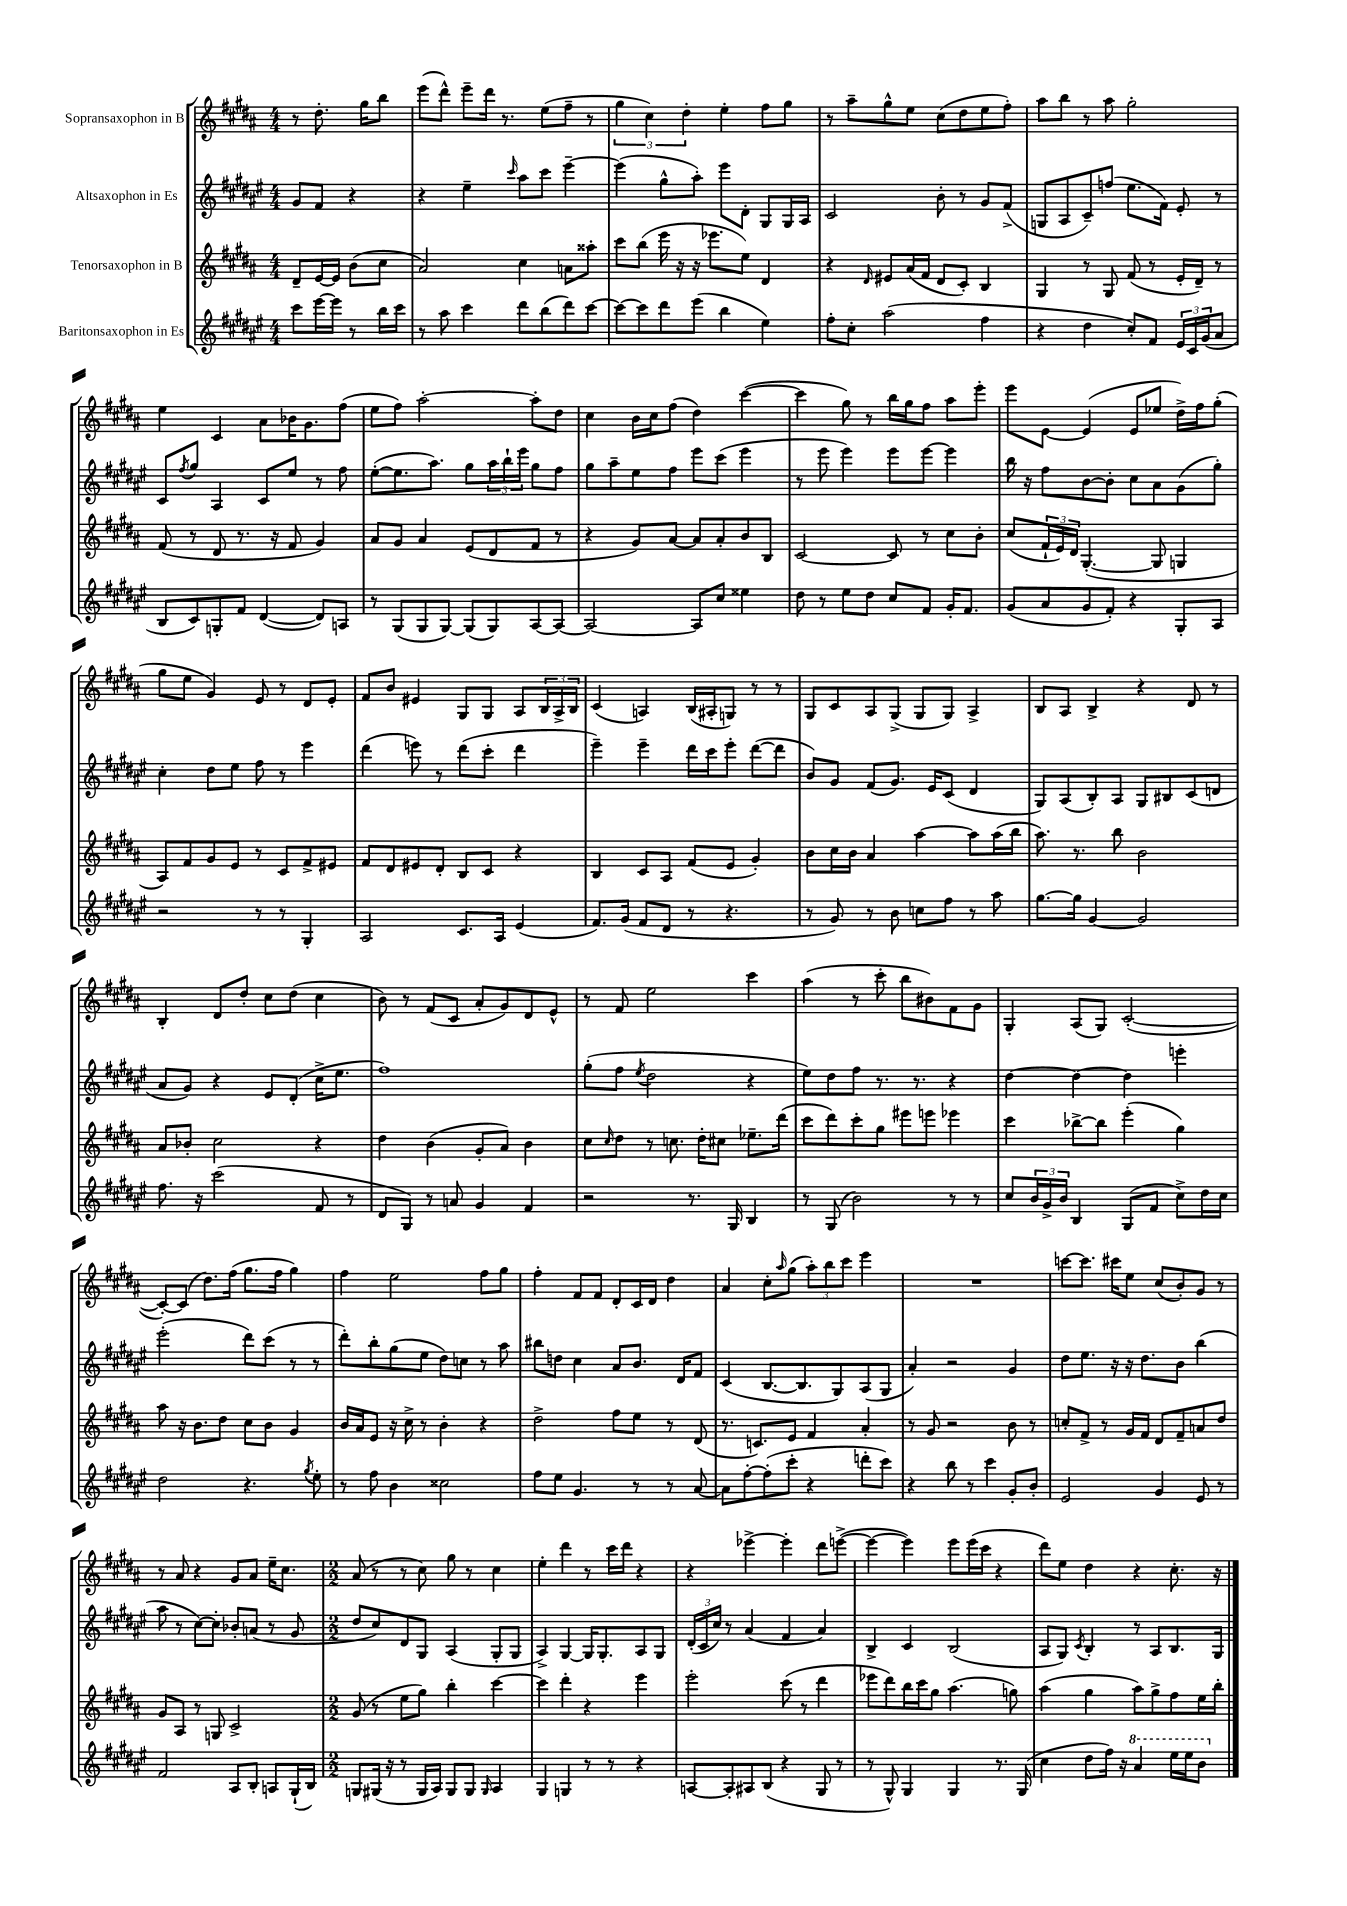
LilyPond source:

<<
\new StaffGroup <<
\new Staff = "s0" \with { instrumentName = "Sopransaxophon in B" } {
    \clef treble \key b \major \numericTimeSignature \time 4/4 \partial 2
    r8 dis''8.-. gis''16 b''8 |
    e'''8( dis'''8-^) e'''8-- dis'''16 r8. e''8( fis''8-- r8 |
    \tuplet 3/2 { gis''4 cis''4) dis''4-. } e''4-. fis''8 gis''8 |
    r8 ais''8-- gis''8-^ e''8 cis''8( dis''8 e''8 fis''8-.) |
    ais''8 b''8 r8 ais''8 gis''2-. |
    e''4 cis'4 ais'8 bes'16 gis'8. fis''8( |
    e''8 fis''8) ais''2~-. ais''8-. dis''8 |
    cis''4 b'16 cis''16 fis''8( dis''4) cis'''4~( |
    cis'''4 gis''8) r8 b''16 gis''16 fis''8 ais''8 e'''8-. |
    e'''8 e'8~ e'4( e'8 ees''8 dis''16->) fis''16 gis''8-.( |
    gis''8 e''8 gis'4) e'8 r8 dis'8 e'8-. |
    fis'8 b'8 eis'4 gis8 gis8 ais8 \tuplet 3/2 { b16 ais16-> b16 } |
    cis'4( a4) b16( ais16-. g8) r8 r8 |
    gis8 cis'8 ais8 gis8->( gis8 gis8) ais4-> |
    b8 ais8 b4-> r4 dis'8 r8 |
    b4-. dis'8 dis''8-. cis''8 dis''8( cis''4 |
    b'8) r8 fis'8( cis'8 ais'8-. gis'8) dis'8 e'8-^ |
    r8 fis'8 e''2 cis'''4 |
    ais''4( r8 cis'''8-. b''8 bis'8) fis'8 gis'8 |
    gis4-. ais8( gis8) cis'2~-.( |
    cis'8~-.) cis'8( dis''8.) fis''16( gis''8. fis''16 gis''4) |
    fis''4 e''2 fis''8 gis''8 |
    fis''4-. fis'8 fis'8 dis'8-. cis'16 dis'16 dis''4 |
    ais'4 cis''8-. \grace { ais''16 } gis''8( \tuplet 3/2 { ais''8-.) b''8 cis'''8 } e'''4 |
    R1 |
    c'''8~ c'''8. cis'''16 e''8 cis''8( b'8-.) gis'8 r8 |
    r8 ais'8 r4 gis'8 ais'8 e''16-- cis''8. |
    \numericTimeSignature \time 2/2 ais'8( r8 r8 cis''8) gis''8 r8 cis''4 |
    e''4-. dis'''4 r8 cis'''16 dis'''16 r4 |
    r4 ees'''4~-> ees'''4-. dis'''8 e'''8~->( |
    e'''4~ e'''4) e'''8 e'''16( cis'''16 r4 |
    dis'''8) e''8 dis''4 r4 cis''8.-. r16 \bar "|." |
}
\new Staff = "s1" \with { instrumentName = "Altsaxophon in Es" } {
    \clef treble \key fis \major \numericTimeSignature \time 4/4 \partial 2
    gis'8 fis'8 r4 |
    r4 eis''4-- \grace { cis'''16 } ais''8 cis'''8 eis'''4~-- |
    eis'''4( gis''8-^ ais''8-.) eis'''8 dis'8-. gis8 gis16 ais16 |
    cis'2 b'8-. r8 gis'8 fis'8->( |
    g8 ais8 cis'8--) f''8( eis''8. fis'16) eis'8-. r8 |
    cis'8 \acciaccatura { fis''8 } gis''8 ais4 cis'8 eis''8 r8 fis''8 |
    eis''8~-.( eis''8. ais''8.) gis''8 \tuplet 3/2 { ais''16 b''16-! eis'''16 } gis''8 fis''8 |
    gis''8 ais''8-- eis''8 fis''8 eis'''8 cis'''8( eis'''4 |
    r8 eis'''8 eis'''4) eis'''8 eis'''8~ eis'''4 |
    b''16 r16 fis''8 b'8~ b'8-. cis''8 ais'8 gis'8( gis''8-.) |
    cis''4-. dis''8 eis''8 fis''8 r8 eis'''4 |
    dis'''4( e'''8) r8 dis'''8( cis'''8-. dis'''4 |
    eis'''4--) eis'''4-- dis'''16 cis'''16 eis'''8-. dis'''8~( dis'''8 |
    b'8) gis'8 fis'8( gis'8.) eis'16 cis'8( dis'4 |
    gis8) ais8( b8-.) ais8 gis8 bis8 cis'8( d'8 |
    ais'8 gis'8) r4 eis'8 dis'8-.( cis''16-> eis''8. |
    fis''1) |
    gis''8-.( fis''8 \acciaccatura { eis''8 } dis''2 r4 |
    eis''8) dis''8 fis''8 r8. r8. r4 |
    dis''4~ dis''4~ dis''4 e'''4-. |
    eis'''2-.( dis'''8) cis'''8( r8 r8 |
    dis'''8-.) b''8-. gis''8( eis''8 dis''8) c''8 r8 ais''8 |
    bis''8 d''8 cis''4 ais'8 b'8. dis'16 fis'8 |
    cis'4( b8.~ b8. gis8) ais8( gis8 |
    ais'4-.) r2 gis'4 |
    dis''8 eis''8. r16 r16 dis''8. b'8 b''4( |
    ais''8 r8 cis''8~) cis''8-. bes'8-. a'8( r8 gis'8 |
    \numericTimeSignature \time 2/2 dis''8 cis''8) dis'8 gis8 ais4( gis8-. gis8 |
    ais4->) gis4~ gis16 gis8.-. ais8 gis8 |
    \tuplet 3/2 { dis'16-.( cis'16 cis''16) } r8 ais'4( fis'4 ais'4) |
    b4-> cis'4 b2( |
    ais8 gis8) \acciaccatura { cis'8 } b4-. r8 ais8 b8. gis16 \bar "|." |
}
\new Staff = "s2" \with { instrumentName = "Tenorsaxophon in B" } {
    \clef treble \key b \major \numericTimeSignature \time 4/4 \partial 2
    dis'8-- e'16~ e'16 b'8( cis''8 |
    ais'2) cis''4 a'8 aisis''8-. |
    cis'''8 b''8( e'''16 r16 r16 ees'''8. e''8) dis'4 |
    r4 \grace { dis'16 } eis'8 ais'16( fis'16 dis'8 cis'8-.) b4 |
    gis4 r8 gis8 fis'8( r8 e'16-. dis'16--) r8 |
    fis'8( r8 dis'8 r8. r16 fis'8 gis'4) |
    ais'8 gis'8 ais'4 e'8( dis'8 fis'8 r8 |
    r4 gis'8) ais'8~ ais'8 ais'8-. b'8 b8 |
    cis'2~ cis'8 r8 cis''8 b'8-. |
    cis''8( \tuplet 3/2 { fis'16-! e'16) dis'16 } gis4.~-.( gis8 g4 |
    ais8) fis'8 gis'8 e'8 r8 cis'8 fis'8-> eis'8 |
    fis'8 dis'8 eis'8 dis'8-. b8 cis'8 r4 |
    b4 cis'8 ais8 fis'8( e'8 gis'4-.) |
    b'8 cis''16 b'16 ais'4 ais''4~ ais''8 ais''16( b''16 |
    ais''8.) r8. b''8 b'2 |
    ais'8 bes'8-. cis''2 r4 |
    dis''4 b'4( gis'8-. ais'8) b'4 |
    cis''8 \grace { cis''16 } dis''8 r8 c''8. dis''16-. cis''8 ees''8.-- dis'''16( |
    cis'''8 dis'''8) cis'''8-. gis''8 eis'''8 e'''8 ees'''4 |
    cis'''4 bes''8~-> bes''8 e'''4-.( gis''4) |
    ais''8 r16 b'8. dis''8 cis''8 b'8 gis'4 |
    b'16 ais'16 e'8 r16 cis''16-> r8 b'4-. r4 |
    dis''2-> fis''8 e''8 r8 dis'8( |
    r8. c'8.) e'8 fis'4 ais'4-. |
    r8 gis'8 r2 b'8 r8 |
    c''8-. fis'8-> r8 gis'16 fis'16 dis'8 fis'8-- a'8 dis''8 |
    gis'8 ais8 r8 g8 cis'2-> |
    \numericTimeSignature \time 2/2 gis'8( r8 e''8 gis''8) b''4-. cis'''4~ |
    cis'''4 dis'''4-. r4 e'''4 |
    e'''2-. cis'''8( r8 dis'''4 |
    ees'''8 dis'''8) b''16 cis'''16 gis''8 ais''4.( g''8) |
    ais''4( gis''4 ais''8) gis''8-> fis''8 e''16 b''16-. \bar "|." |
}
\new Staff = "s3" \with { instrumentName = "Baritonsaxophon in Es" } {
    \clef treble \key fis \major \numericTimeSignature \time 4/4 \partial 2
    cis'''8 eis'''16~ eis'''16 r8 b''16 cis'''16 |
    r8 ais''8 cis'''4 dis'''8 b''8( dis'''8) cis'''8~ |
    cis'''8~ cis'''8 dis'''8 eis'''8( b''4 eis''4) |
    fis''8-. cis''8-. ais''2( fis''4 |
    r4 dis''4 cis''8-.) fis'8 \tuplet 3/2 { eis'16 cis'16 gis'16( } ais'8 |
    b8 cis'8) g8-. fis'8 dis'4~( dis'8) a8 |
    r8 gis8( gis8 gis8~) gis8( gis8) ais8~ ais8~ |
    ais2~ ais8 cis''8 eisis''4 |
    dis''8 r8 eis''8 dis''8 cis''8 fis'8 gis'16-. fis'8. |
    gis'8( ais'8 gis'8 fis'8-.) r4 gis8-. ais8 |
    r2 r8 r8 gis4-. |
    ais2 cis'8. ais16 eis'4( |
    fis'8.) gis'16( fis'8 dis'8 r8 r4. |
    r8 gis'8) r8 b'8 c''8 fis''8 r8 ais''8 |
    gis''8.~ gis''16 gis'4~ gis'2 |
    fis''8. r16 cis'''2( fis'8 r8 |
    dis'8 gis8) r8 a'8 gis'4 fis'4 |
    r2 r8. gis16 b4 |
    r8 gis8( b'2) r8 r8 |
    cis''8 \tuplet 3/2 { b'16 gis'16-> b'16 } b4 gis8( fis'8 cis''8->) dis''16 cis''16 |
    dis''2 r4. \acciaccatura { gis''8 } eis''8-. |
    r8 fis''8 b'4 cisis''2 |
    fis''8 eis''8 gis'4. r8 r8 ais'8~ |
    ais'8 fis''8~-. fis''8-.( cis'''8-. r4 d'''8-. cis'''8) |
    r4 b''8 r8 cis'''4 gis'8-. b'8-. |
    eis'2 gis'4 eis'8 r8 |
    fis'2 ais8 b8-. a8 gis16-!( b16) |
    \numericTimeSignature \time 2/2 g8 gis16( r16 r8 gis16 ais16) gis8 gis8 \grace { gis16 } ais4 |
    gis4 g4 r8 r8 r4 |
    a8~ a8-. ais8 b8( r4 gis8 r8 |
    r8 gis8-^) gis4 gis4 r8. gis16( |
    cis''4 dis''8 fis''16) r16 \ottava #1 ais''4 eis'''16 eis'''16 b''8 \ottava #0 \bar "|." |
}
>>
>>
\layout { \context { \Score \remove "Bar_number_engraver" } }
